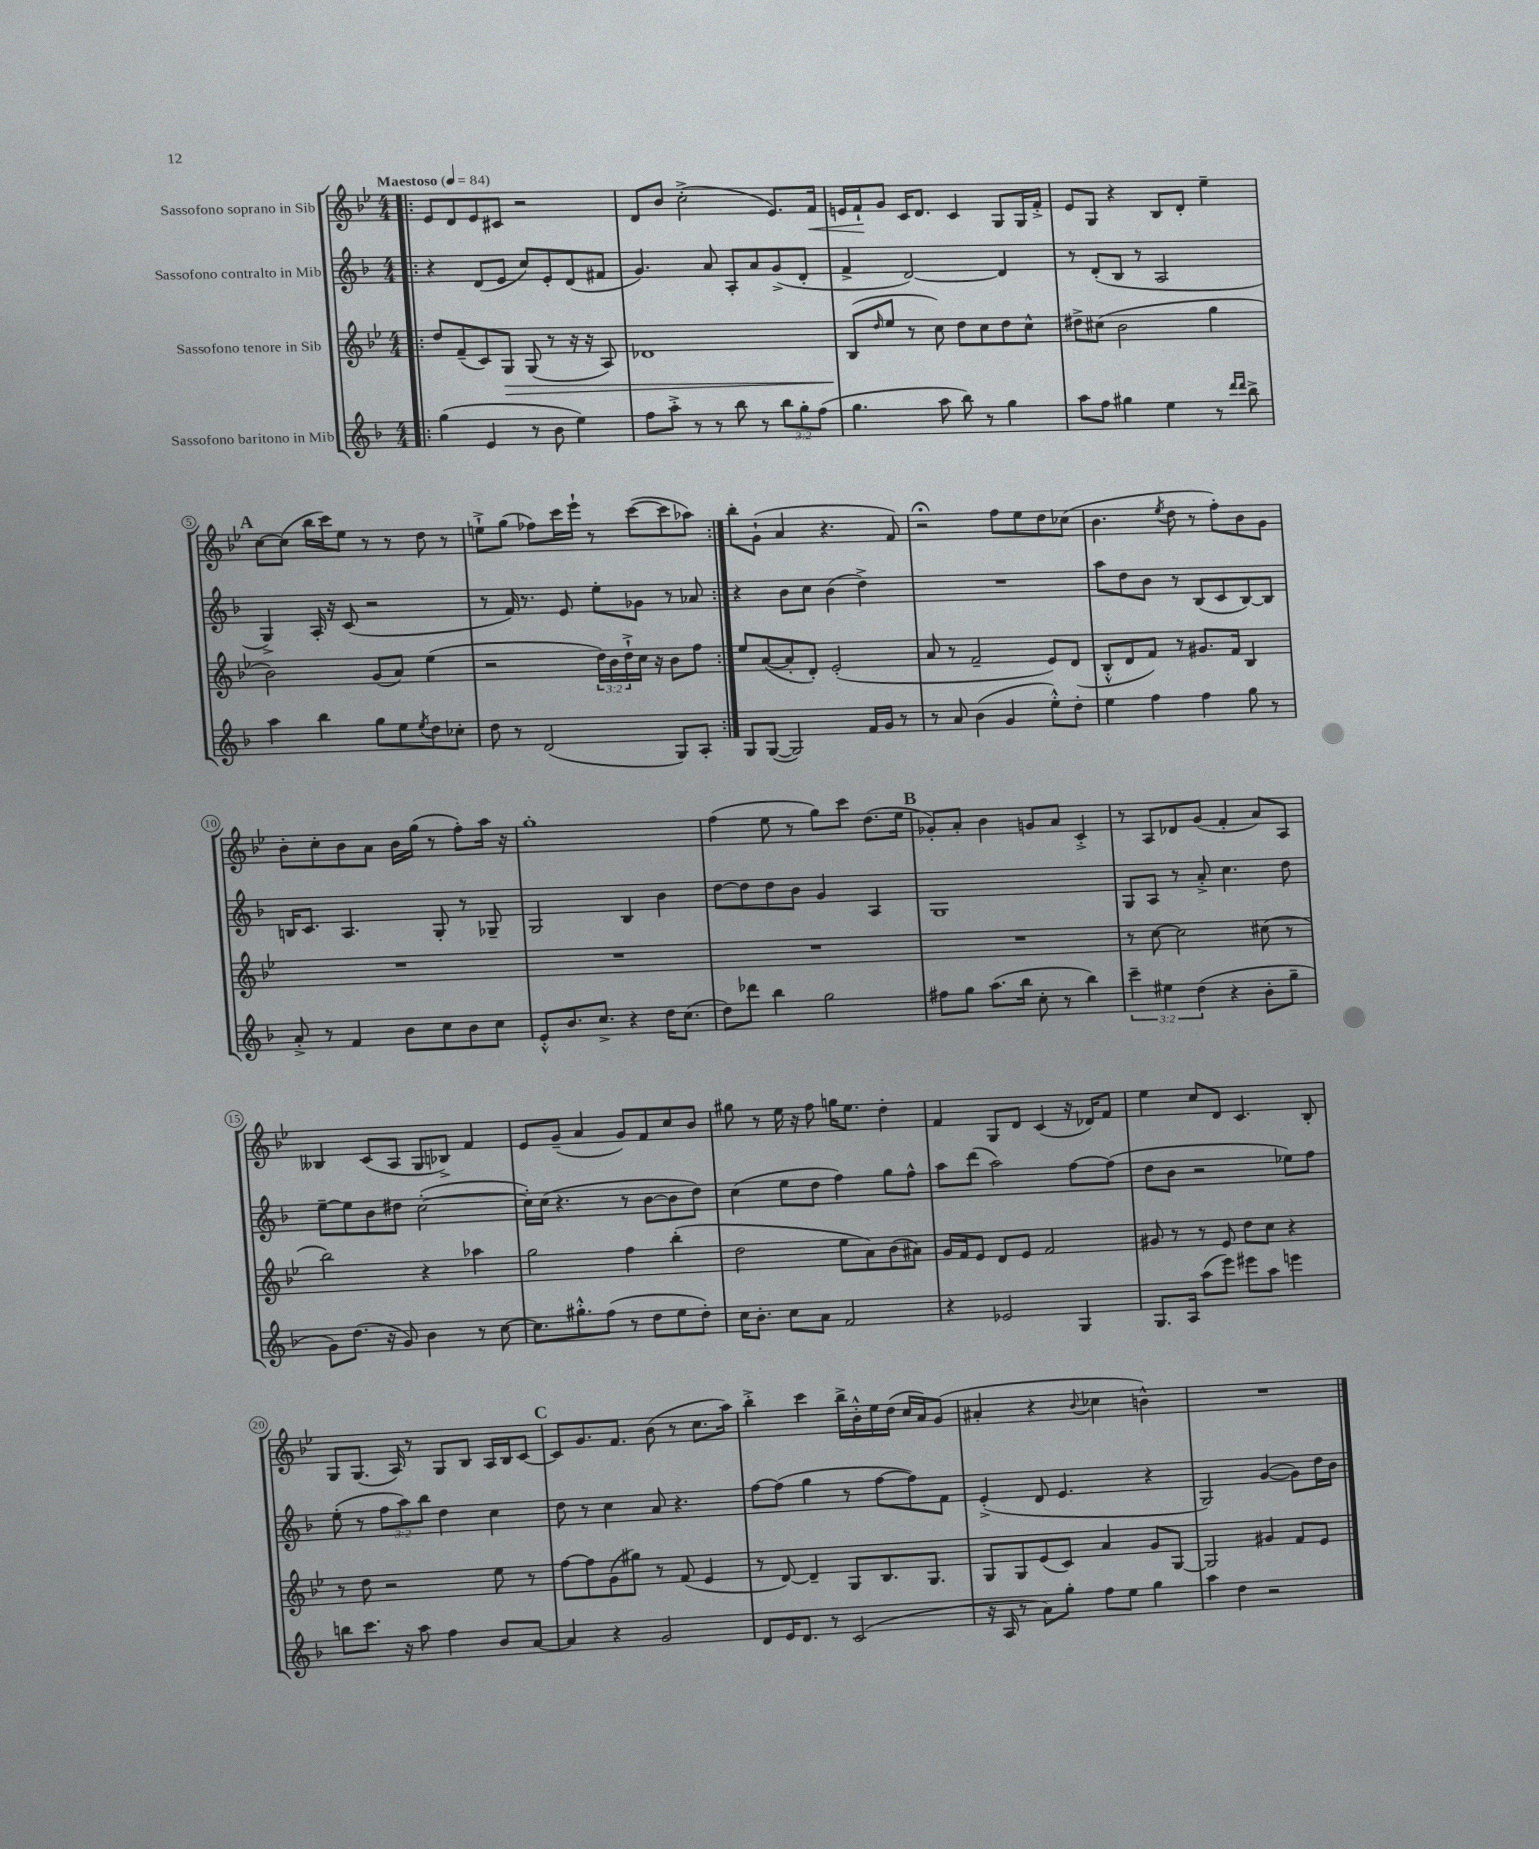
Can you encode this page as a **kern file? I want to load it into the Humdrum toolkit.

**kern	**kern	**kern	**kern
*staff4	*staff3	*staff2	*staff1
*clefG2	*clefG2	*clefG2	*clefG2
*k[b-]	*k[b-e-]	*k[b-]	*k[b-e-]
*M4/4	*M4/4	*M4/4	*M4/4
*MM84	*MM84	*MM84	*MM84
=!|:	=!|:	=!|:	=!|:
(4gg\	8dd/L	4r	8e-/L
.	(8f~/	.	8d/
4e/	8c/)	(8d/L	8e-/
.	8G/J	8e/J	8c#/J
8r	(8G/	8cc/L)	2r
8b-\	8r	8e'/	.
4ee\)	16r	(8d/	.
.	16r	.	.
.	8A/)	8f#/J	.
=	=	=	=
8ff\L	1d-	4.g/)	8d/L
8aa'^\J	.	.	8b-/J
8r	.	.	(2cc'^\
8r	.	8a/	.
8bb-\	.	8A'/L	.
8r	.	8a/	.
12bb-\L	.	(8g^/	8.e-/L)
12gg'\	.	.	.
.	.	8d'/J	.
(12ff\J	.	.	.
.	.	.	16f/Jk
=	=	=	=
4.gg\	(8B-/L	4f^/	16e/LL
.	.	.	16f`/J
.	16qqdd/	.	.
.	8ee-/J	.	8g/J
.	8r	[2d/)	16c/LK
.	.	.	8.d/J
8aa\	8cc\)	.	.
8bb-\)	8dd\L	.	4c/
8r	8cc\	.	.
4gg\	8dd\	4d/]	8G/L
.	8cc^^\J	.	16G/L
.	.	.	16f'^/JJ
=	=	=	=
8aa\L	8dd#^\L	8r	8e-/L
8ff\J	(8cc#\J	(8d'/L	8G/J
4gg#\	2b-\	8B-/J	4r
.	.	8r	.
4ee\	.	2A/	8B-/L
.	.	.	8d'/J
8r	4gg\	.	4ee-~\
16qqddd/LL	.	.	.
16qqddd/JJ	.	.	.
8bb-^\	.	.	.
=	=	=	=
4aa\	2b-\)	4G^/)	[8cc\L
.	.	.	(8cc\]J
4bb-\	.	16A'/	16bb-\LL
.	.	16r	16ccc\J)
.	.	(8c/	8ee-\J
8gg\L	(8g/L	2r	8r
8ee\	8a/J)	.	8r
8qee/	.	.	.
8dd\	(4ee-\	.	8dd\
8cc-'\J	.	.	8r
=	=	=	=
8dd\	2r	8r	8ee`^\L
8r	.	16f/)	(8gg\J
.	.	8.r	.
(2d/	.	.	8ff-\L)
.	.	8e/	16ccc\L
.	.	.	16eee-`\JJ
.	24dd\LL)	8ee'\L	8r
.	24b-\	.	.
.	24dd`^\	.	.
.	16cc\JJ	8g-\J	([8ccc\L
.	16r	.	.
8G/L)	8b-\L	8r	8ccc\]
8A'/J	8ff\J	8a-/	8aa-\J)
=:|!	=:|!	=:|!	=:|!
8G/L	8ee-/L	4r	8bb-'\L
([8G/J	([8a/	.	(8g`\J
2G/])	8a'/]	8b-\L	4a/
.	8d'/J)	8cc\J	.
.	(2e-'/	(4b-\	4.r
16f/LL	.	4dd^\)	.
16g/JJ	.	.	.
8r	.	.	8f/)
=	=	=	=
8r	8a/	1r	2r;
8a/	8r	.	.
(4b-\	2f~/	.	.
4g/	.	.	8ff\L
.	.	.	8ee-\
8ee'^^\L)	8e-/L)	.	8dd\
8dd'\J	(8d/J	.	(8cc-\J
=	=	=	=
4ee\	8B-'^^/L	8aa\L	4.b-\
.	8d/	8dd\	.
4ff\	8f/J)	8b-\J	.
.	.	.	8qee-/
.	8r	8r	8dd\
4ff\	8.g#/L	(8B-/L	8r
.	.	8c/	8ff'\L)
.	16f/Jk	.	.
8gg\	4B-/	[8B-/)	8b-\
8r	.	8B-/]J	8g\J
=	=	=	=
8a'^/	1r	16B/LK	8b-'\L
.	.	8.c/J	.
8r	.	.	8cc'\
4f/	.	4.A/	8b-\
.	.	.	8a\J
8b-\L	.	.	16b-\LL
.	.	.	(16gg\JJ
8cc\	.	8G'/	8r
8b-\	.	8r	8ff'\L)
8cc\J	.	8G-~/	16aa\Jk
.	.	.	16r
=	=	=	=
8e'^^/L	1r	2G/	1gg'
8.b-/	.	.	.
8.cc^/J	.	.	.
4r	.	4B-/	.
16dd\LK	.	4b-\	.
(8.cc\J	.	.	.
=	=	=	=
8dd\L)	1r	[8dd\L	(4ff\
8ddd-\J	.	8dd\]	.
4bb-\	.	8dd\	8ee-\
.	.	8b-\J	8r
2gg\	.	4g/	8gg\L)
.	.	.	8ccc\J
.	.	4A/	(8.dd\L
.	.	.	16ee-\Jk
=	=	=	=
8ff#\L	1r	1G	8g-'/L)
8gg\J	.	.	8a'/J
(8.aa\L	.	.	4b-\
16bb-\Jk	.	.	.
8cc'\	.	.	8g/L
8r	.	.	8a/J
4bb-\)	.	.	4c'^/
=	=	=	=
6ccc~\	8r	8G/L	8r
.	[8cc\	8A/J	8A/L
6ee#\	.	.	.
.	2cc\]	8r	8d-/
(6dd\	.	.	.
.	.	8a'^/	(8g/J
4r	.	4.cc\	4f'/
8b-'\L	(8cc#\	.	8a/L)
8gg~\J	8r	8dd\	8A/J
=	=	=	=
8g\L)	2bb-\)	[8ee~\L	4B--/
(8.dd\J	.	8ee\]	.
.	.	8b-\	(8c/L
16r	.	.	.
8g/)	.	8dd#\J	8A/J
4b-\	4r	([2cc'\	8G/L
.	.	.	8B-^/J)
8r	4aa-\	.	4f/
[8cc\	.	.	.
=	=	=	=
8.cc\]L	2gg\	16cc'\]LL)	8e-/L
.	.	(16cc\JJ	.
.	.	4.r	(8g~/J
8.gg#'^^\	.	.	.
.	.	.	4a/
(8ff\J	.	.	.
8r	4ff\	8r	8g/L)
8dd\L	.	[8b-\L	8f/
8ee\	(4bb-'\	8b-\]	8cc/
8dd'\J)	.	8dd\J)	8b-/J
=	=	=	=
16cc\LK	2dd\	(4cc\	8gg#\
8.b-'\J	.	.	.
.	.	.	8r
8cc\L	.	8ee\L	16ee-\
.	.	.	16r
8a\J	.	8dd\J	8ff\
2f/	8ee-\L	4ff\)	16gg\LK
.	.	.	8.ee-\J
.	8a\)	.	.
.	(8b-\	8gg\L	4dd'\
.	8a#\J)	8ff^^\J	.
=	=	=	=
4r	16g/LL	8aa\L	4f/
.	16f/J	.	.
.	8e-/J	(8ddd\J	.
2e-/	8d/L	2aa\)	8G/L
.	8e-/J	.	8d/J
.	2f/	.	(4c/
4G/	.	[8ff\L	16r
.	.	.	16d-/LK)
.	.	(8ff\]J	8f/J
=	=	=	=
8.G/L	8g#/	8dd\L	4ee-\
.	8r	8b-\J	.
16A/Jk	.	.	.
(8aa\L	8r	2r	8cc/L
8eee\J)	8e-/	.	8d/J
8eee#\L	8dd\L	.	4.c/
8aa\J	8cc\J	.	.
4eee\	4r	8ee-\L)	.
.	.	8ff\J	8B-'/
=	=	=	=
8bb\L	8r	(8ee'\	8G/L
8.ccc\J	8dd\	8r	(8.G/J
.	2r	12ff\L	.
16r	.	.	16A/)
.	.	12aa\)	.
8aa\	.	.	8r
.	.	12bb-\J	.
4ff\	.	4dd\	8G/L
.	.	.	8B-/J
8b-/L	8ee-\	4cc\	16A/LL
.	.	.	16B-/J
[8a/J	8r	.	[8c/J
=	=	=	=
4a/]	[8ff\L	8dd\	8c/]L
.	8ff\]	8r	8.g/
4r	(8g\	4cc\	.
.	.	.	8.f/J
.	8gg#\J)	.	.
2g/	8r	8a/	(8b-\
.	(8f/	4.r	8r
.	4e-/	.	8.cc\L
.	.	.	16aa\Jk)
=	=	=	=
8d/L	8r	[8ff\L	4bb-'^\
16e/K	[8d/)	(8ff\]J	.
8.d/J	.	.	.
.	4d~/]	4gg\	4ccc\
8r	.	.	.
(2c/	8G/L	8r	16bb-^\LL
.	.	.	16b-'^^\
.	8.B-/	[8ff\L	16ee-\
.	.	.	(16dd\JJ
.	.	8ff\])	16cc/LL
.	8.G/J	.	16a/J)
.	.	8f\J	(8g/J
=	=	=	=
16r	8G/L	(4e'^/	4a#'/
16A/	.	.	.
8r	8G/	.	.
8a\L)	(8e-/	8d/	4r
8gg'\J	8c/J)	4.e/	.
.	.	.	8qqb-/
8ff\L	4a/	.	4cc-\
8ee\J	.	.	.
4gg\	8g/L	4r	4b^^\)
.	[8G/J	.	.
=	=	=	=
4aa\	2G/]	2G/)	1r
4dd\	.	.	.
2r	4g#/	([4g/	.
.	8f/L	8g\]L)	.
.	8e-/J	16dd\L	.
.	.	16b-\JJ	.
==	==	==	==
*-	*-	*-	*-
